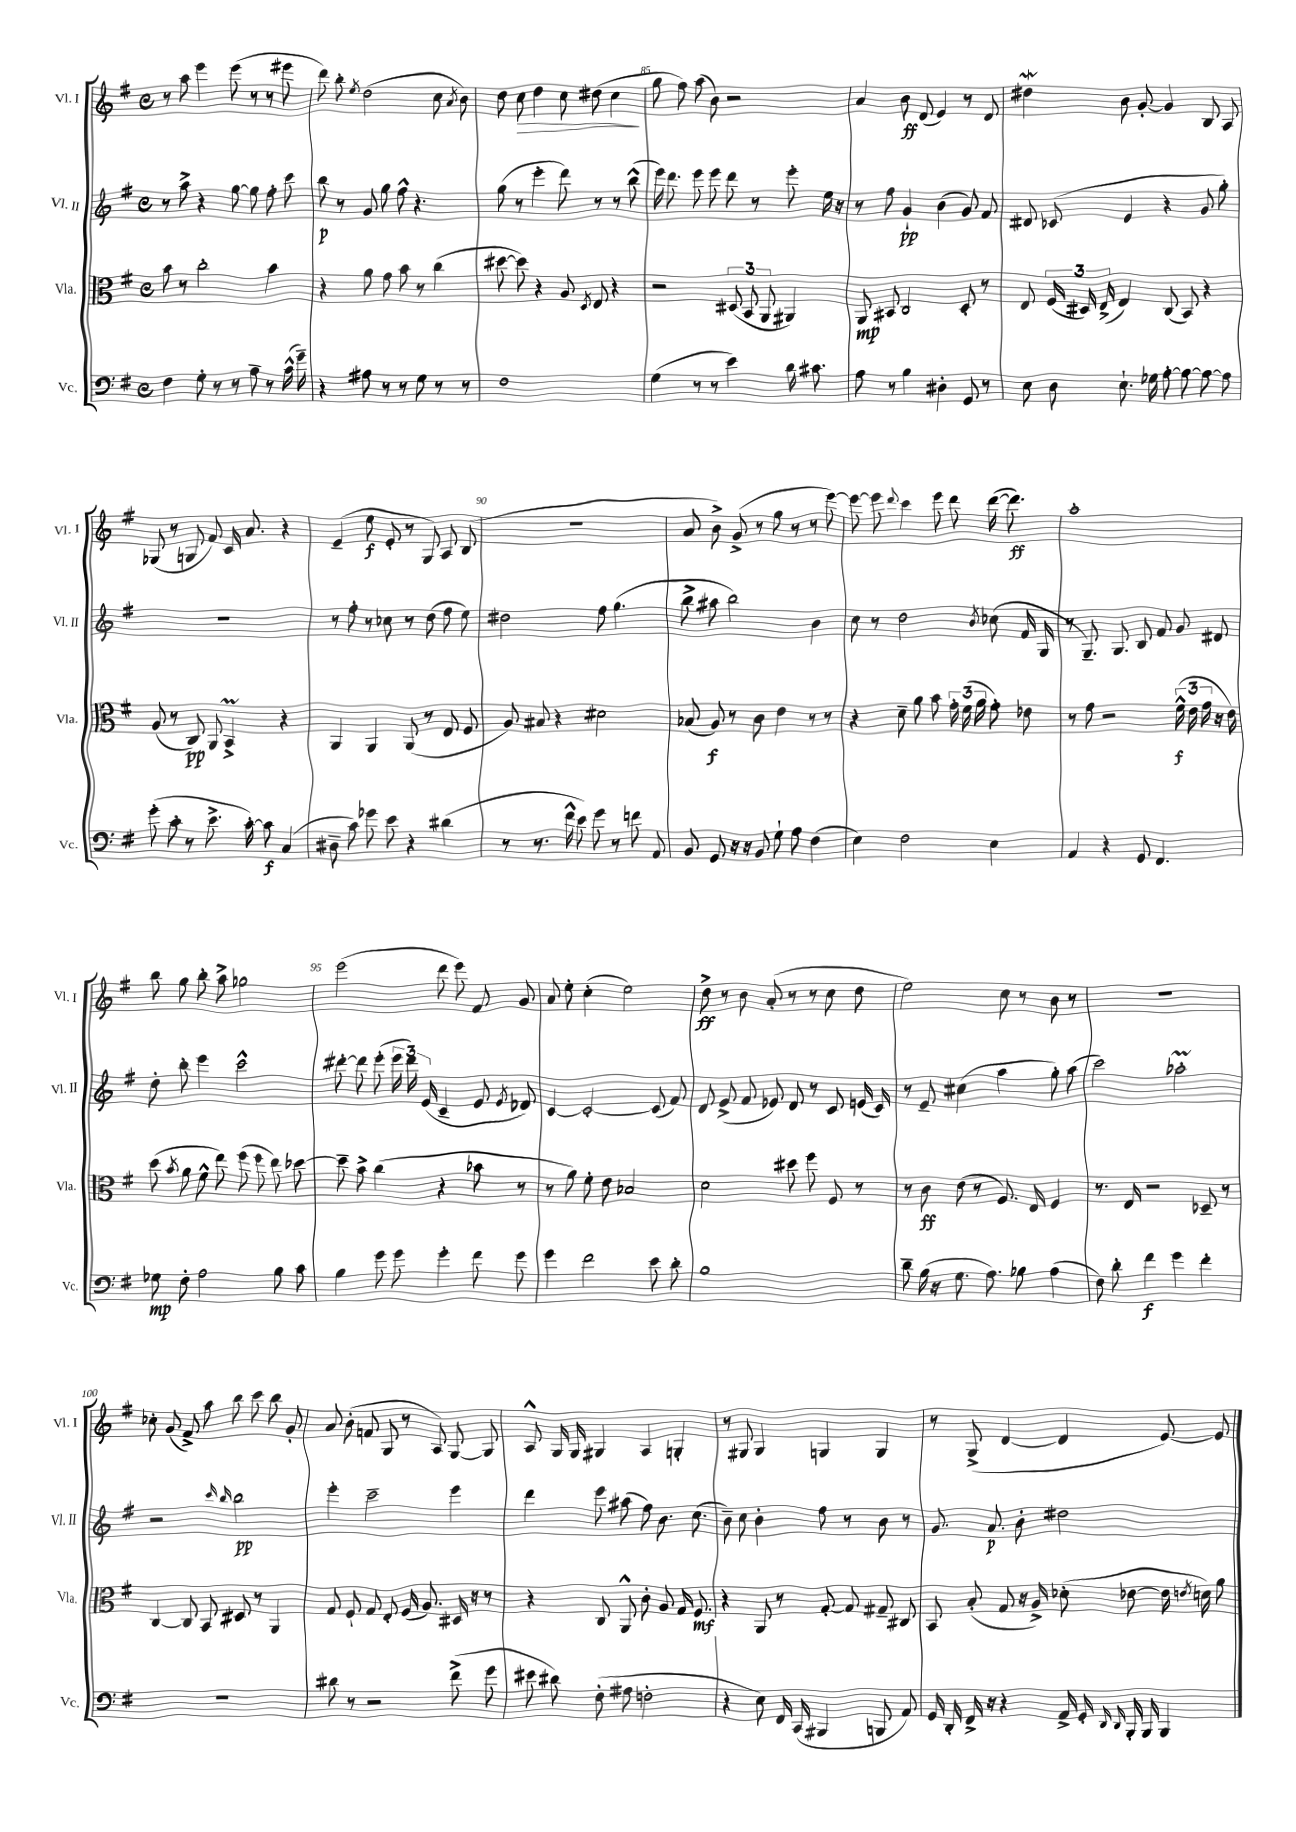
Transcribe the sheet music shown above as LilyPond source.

<<
\new StaffGroup <<
\new Staff = "s0" \with { instrumentName = "Vl. I" shortInstrumentName = "Vl. I" } {
    \clef treble \key g \major \defaultTimeSignature \time 4/4
    \autoBeamOff r8 a''8 e'''4 e'''8( r8 r8 eis'''8 |
    d'''8) b''8-. \acciaccatura { e''8 } d''2( c''8 \acciaccatura { a'8 } b'8) |
    d''8 c''8\> d''4 c''8 dis''8( c''4\! |
    g''8 fis''8) a''8( b'8) r2 |
    a'4 b'8\ff d'8( e'4) r8 d'8 |
    dis''4\mordent b'8 g'8~-. g'4 b8 a8 |
    ges8( r8 g8 fis'8) c'16 a'8. r4 |
    e'4--( e''8\f e'8-. r8 g8) a8 b8( |
    R1 |
    a'8 b'8->) g'8->( r8 g''8 r8 r8 e'''8~) |
    e'''8~ e'''8 \appoggiatura { d'''8 } c'''4 e'''8 d'''8 d'''16~( d'''8.\ff) |
    a''1-. |
    b''8 g''8 b''8-. a''8-> ges''2 |
    e'''2( d'''8 e'''8) fis'8 g'8 |
    a'8 e''8-. c''4-.( e''2) |
    d''8->\ff r8 b'8 a'8-.( r8 r8 c''8 d''8 |
    e''2) c''8 r8 b'8 r8 |
    r1 |
    ces''8-. g'8( fis'8->) a''8 b''8 c'''8 b''8 g'8-. |
    a'8 b'8-.( f'8 g8 r8 a8) g8~ g8 |
    a8-^ g16 g16 gis4 a4 g4-. |
    r8 gis8 gis4 g4 g4 |
    r8 g8->( d'4~ d'4 e'8~) e'8 \bar "|." |
}
\new Staff = "s1" \with { instrumentName = "Vl. II" shortInstrumentName = "Vl. II" } {
    \clef treble \key g \major \defaultTimeSignature \time 4/4
    \autoBeamOff r8 a''8-> r4 g''8~ g''8 fis''8-. c'''8 |
    b''8\p r8 g'8 g''8 fis''8-^ r4. |
    g''8( r8 e'''4-. d'''8) r8 r8 b''8-^( |
    e'''16) d'''8. e'''8 e'''8 d'''8 r8 e'''8-. e''16 r16 |
    r8 fis''8 g'4-!\pp b'4( g'8) fis'8 |
    dis'8 ces'8( e'4 r4 g'8 g''8-.) |
    R1 |
    r8 fis''8-. r8 ces''8 r8 d''8( fis''8 e''8) |
    dis''2 fis''8 g''4.( |
    b''8-> ais''8 b''2) b'4 |
    c''8 r8 d''2 \acciaccatura { b'8 } ces''8( fis'16 g16 |
    r8 g8.--) g8. b8 fis'8 g'8 dis'8 |
    d''8-. b''8-. e'''4 c'''2-^ |
    dis'''8~-. dis'''8 e'''8-.( \tuplet 3/2 { e'''16 dis'''16) e'16( } c'4-- e'8 \acciaccatura { e'8 } des'8) |
    c'4~ c'2~-. c'8( fis'8) |
    d'8 e'8->( fis'8 ees'8) d'8 r8 c'8 e'16( c'16) |
    r8 e'8-- cis''4( a''4 g''8-.) a''8( |
    c'''2) aes''2-.\prall |
    r2 \grace { c'''16 b''16 } b''2\pp |
    e'''4-. c'''2-- e'''4 |
    d'''4 e'''8 ais''8( fis''8) b'8. c''8.( |
    b'8--) c''8 b'4-. fis''8 r8 b'8 r8 |
    g'8. a'8.\p b'8-. dis''2 \bar "|." |
}
\new Staff = "s2" \with { instrumentName = "Vla." shortInstrumentName = "Vla." } {
    \clef alto \key g \major \defaultTimeSignature \time 4/4
    \autoBeamOff b'8 r8 c''2-. b'4 |
    r4 a'8 g'8 b'8 r8 c''4( |
    dis''8~ dis''8) r4 a8 \acciaccatura { d8 } e8 r4 |
    r2 \tuplet 3/2 { dis8( b,8 a,8 } ais,4) |
    a,8\mp bis,8 c2 d8-. r8 |
    e8 \tuplet 3/2 { fis16( dis16) e16->( } e4) c8( b,8) r4 |
    a8( r8 c8\pp) a,8 b,4->\prall r4 |
    a,4 a,4 a,8( r8 e8 fis8 |
    a8) bis8 r4 dis'2 |
    bes8( a8\f) r8 c'8 e'4 r8 r8 |
    r4 d'8-- a'8 b'8 \tuplet 3/2 { g'16-. fis'16( a'16 } g'8-.) ees'8 |
    r8 g'8 r2 \tuplet 3/2 { fis'16-^\f( e'16 g'16 } r16 e'16) |
    d''8( \acciaccatura { b'8 } a'8 fis'8-^ e''8) fis''8( fis''8 e''8) des''8~ |
    des''8-- b'8-> c''4( r4 bes'8 r8 |
    r8 a'8) fis'8-. e'8 bes2 |
    d'2 dis''8 fis''8 fis8 r8 |
    r8 c'8\ff e'8( r8 fis8.) e16 fis4 |
    r8. e16 r2 des8-- r8 |
    c4~ c8 b,8 dis8 r8 a,4 |
    g8 fis8-! g8 e8-. fis16( a8.) dis16 r16 r8 |
    r4 c8 a,8-^ c'8-. a8 g16 fis8.\mf |
    r4 a,8 r8 g8~-. g8 gis8-- cis8 |
    b,8 b8-.( g8 r16 a16->) des'8-.( ees'8~ ees'16 \acciaccatura { e'8 } d'16) a'8 \bar "|." |
}
\new Staff = "s3" \with { instrumentName = "Vc." shortInstrumentName = "Vc." } {
    \clef bass \key g \major \defaultTimeSignature \time 4/4
    \autoBeamOff fis4 g8-. r8 r8 a8-- r8 c'16-^( g'16--) |
    r4 ais8 r8 r8 g8 r8 r8 |
    fis1 |
    g4( r8 r8 e'4) d'16 cis'8. |
    a8 r8 b4 dis4-. g,8 r8 |
    e8 d8 e8.-! ges16 a8~-. a8~ a8~ a8 |
    g'8-.( c'8-. r8 e'8.-> c'16~-.) c'8\f c4( |
    dis8-- c'8) ges'8 e'8 r4 dis'4( |
    r8 r8. fis'16-^ e'8) g'8 r8 f'8 a,8 |
    b,8 g,8 r16 r16 b,8 g8-! a8 fis4( |
    e4) fis2 e4 |
    a,4 r4 g,8 fis,4. |
    ges8\mp fis8-. a2 b8 c'8 |
    b4 g'8 g'8 g'4-. fis'8 g'8 |
    g'4 fis'2 e'8 d'8-. |
    b1 |
    d'8-- b16( r16 g8. a8.) bes8 a4( |
    fis8) d'8-. fis'4\f g'4 fis'4-. |
    R1 |
    dis'8 r8 r2 fis'8->( g'8 |
    eis'8 dis'8) fis8-.( ais8 f2-. |
    r4 e8) fis,16 c,16( bis,,4 b,,8 a,8) |
    g,16 d,16-. fis,16-> r16 r4 a,16-> g,16-. \grace { d,16 d,16 } b,,16-. b,,16 b,,4 \bar "|." |
}
>>
>>
\layout { \context { \Score currentBarNumber = #82 \override BarNumber.break-visibility = ##(#f #t #t) barNumberVisibility = #(every-nth-bar-number-visible 5) } }
